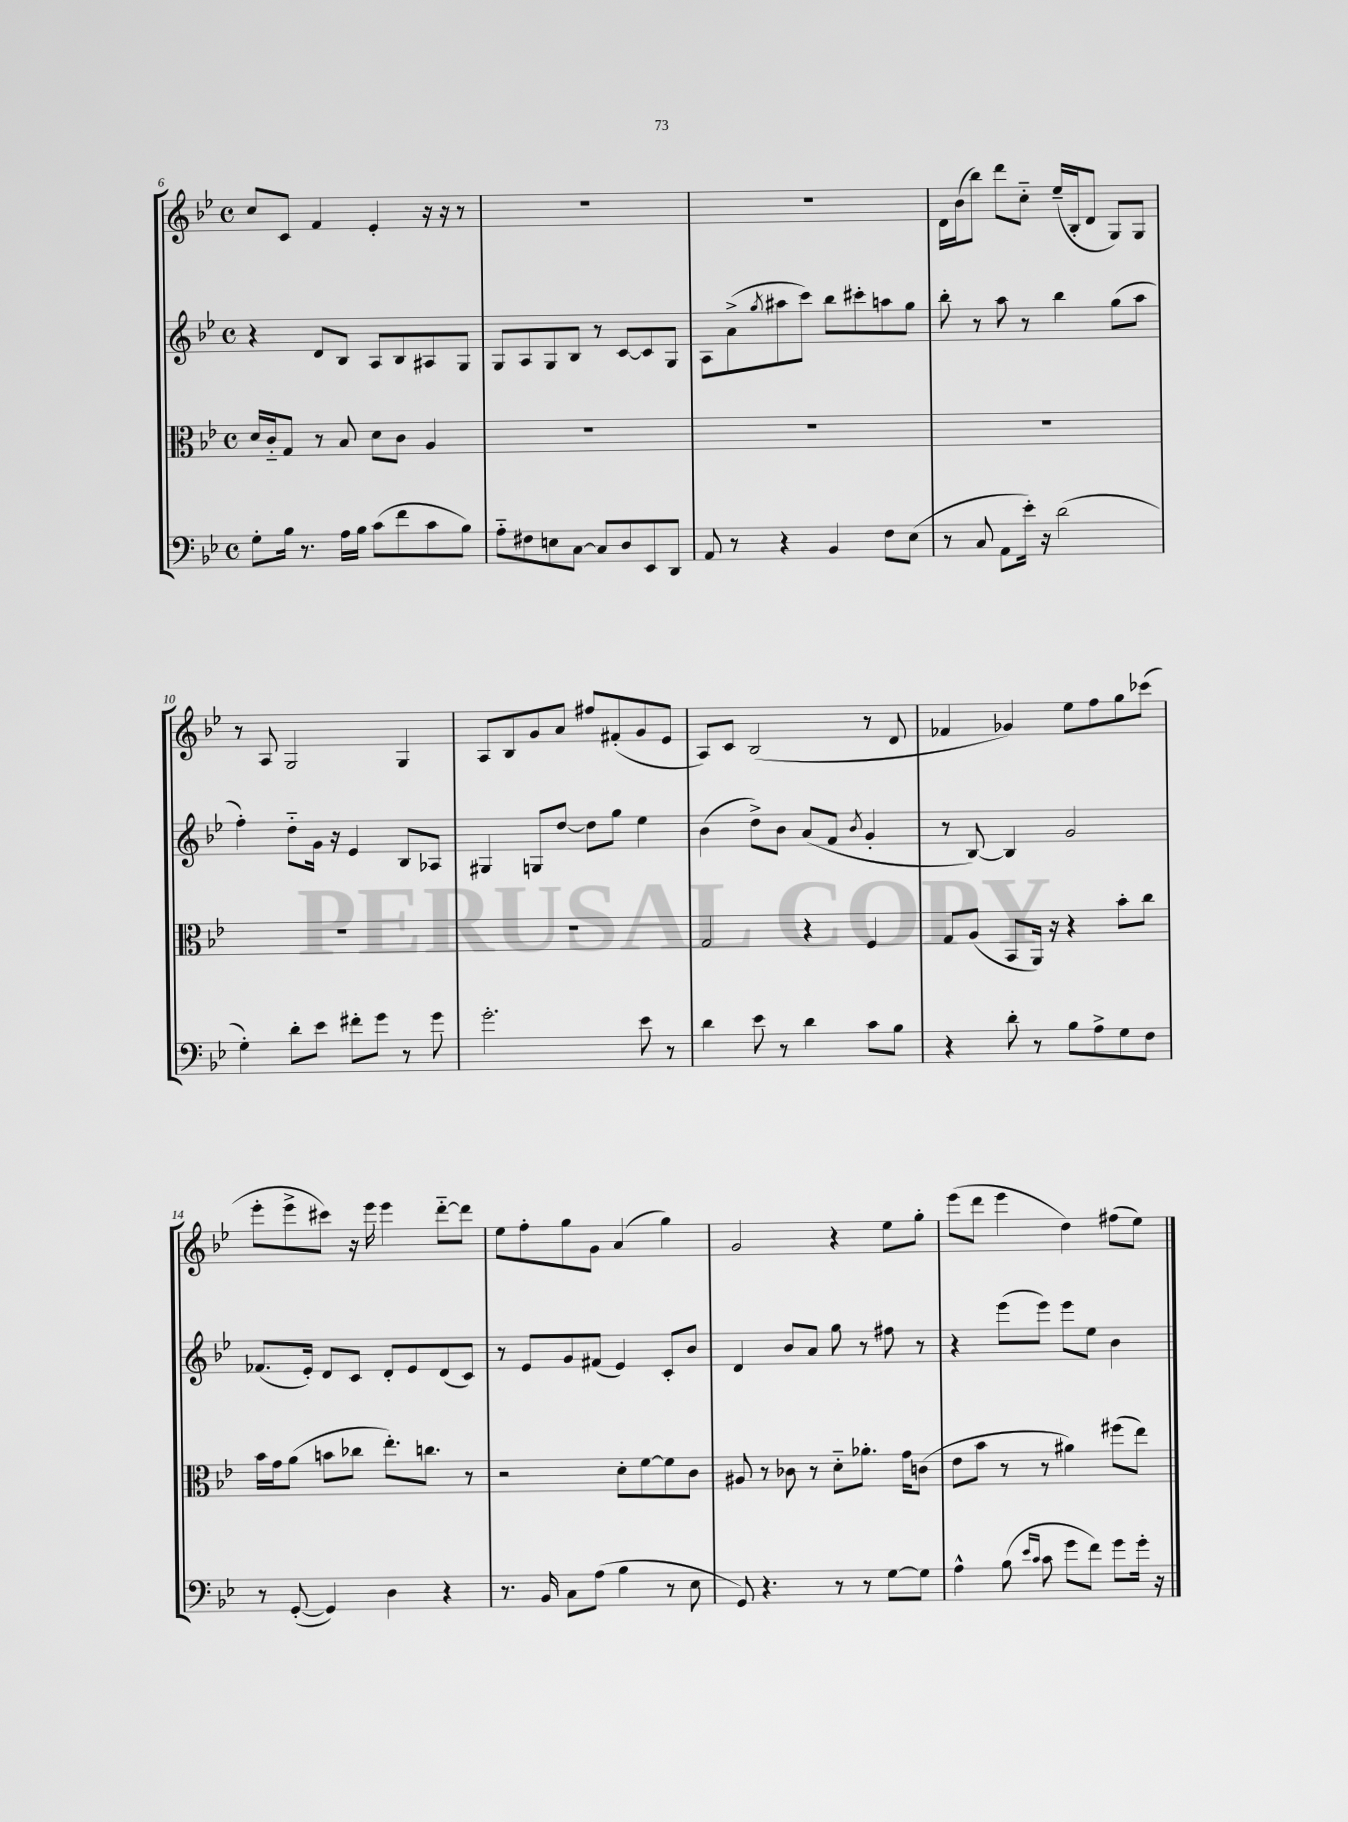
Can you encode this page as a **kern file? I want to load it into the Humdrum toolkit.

**kern	**kern	**kern	**kern
*staff4	*staff3	*staff2	*staff1
*clefF4	*clefC3	*clefG2	*clefG2
*k[b-e-]	*k[b-e-]	*k[b-e-]	*k[b-e-]
*M4/4	*M4/4	*M4/4	*M4/4
*met(c)	*met(c)	*met(c)	*met(c)
8G'	16d	4r	8cc
.	16c'~	.	.
16B-	8G	.	8c
8.r	.	.	.
.	8r	8d	4f
16A	8B-	8B-	.
16B-	.	.	.
(8c	8d	8A	4e-'
8f	8c	8B-	.
8c	4A	8A#	16r
.	.	.	16r
8B-)	.	8G	8r
=	=	=	=
8A'~	1r	8G	1r
8F#	.	8A	.
8E	.	8G	.
[8C	.	8B-	.
8C]	.	8r	.
8D	.	[8c	.
8EE-	.	8c]	.
8DD	.	8G	.
=	=	=	=
8AA	1r	8A	1r
8r	.	(8a^	.
.	.	8qgg	.
4r	.	8aa#	.
.	.	8ccc)	.
4BB-	.	8bb-	.
.	.	8ccc#'	.
8F	.	8aa	.
(8E-	.	8gg	.
=	=	=	=
8r	1r	8bb-'	16d
.	.	.	(16b-
8C	.	8r	8bb-)
8AA	.	8aa	8ddd
16e-')	.	8r	8cc'~
16r	.	.	.
(2d	.	4bb-	(16ee-~
.	.	.	16B-'
.	.	.	8d
.	.	(8gg	8G)
.	.	8aa	8G
=	=	=	=
4G')	1r	4ff')	8r
.	.	.	8A
8d'	.	8dd'~	2G
8e-	.	16g	.
.	.	16r	.
8f#'	.	4e-	.
8g	.	.	.
8r	.	8B-	4G
8g	.	8A-	.
=	=	=	=
2.g'	1r	4G#	8A
.	.	.	8B-
.	.	8G	8g
.	.	[8dd	8a
.	.	8dd]	8ff#
.	.	8gg	(8f#'
8e-	.	4ee-	8g
8r	.	.	8e-
=	=	=	=
4d	2G	(4b-	8A)
.	.	.	8c
8e-	.	8dd^)	(2B-
8r	.	8b-	.
4d	4r	(8a	.
.	.	8f	.
.	.	8qb-	.
8c	4F	4g'	8r
8B-	.	.	8d
=	=	=	=
4r	8G	8r	4f-
.	(8A	[8B-)	.
8d'	8BB-	4B-]	4g-)
8r	16AA)	.	.
.	16r	.	.
8B-	4r	2g	8ee-
8A^	.	.	8ff
8G	8b-'	.	8gg
8F	8cc	.	(8ccc-
=	=	=	=
8r	16b-	(8.f-	8eee-'
.	16g	.	.
([8GG'	(8a	.	8eee-^
.	.	16e-')	.
4GG])	8b	8d	8ccc#)
.	8cc-	8c	16r
.	.	.	16eee-
4D	8.ee-')	8d'	4eee-
.	.	8e-	.
.	8.cc	.	.
4r	.	(8d	[8ddd'~
.	8r	8c)	8ddd]
=	=	=	=
8.r	2r	8r	8ee-
.	.	8e-	8ff'
16BB-	.	.	.
8C	.	8g	8gg
(8A	.	(8f#	8g
4B-	8d'	4e-)	(4a
.	[8f	.	.
8r	8f]	8c'	4gg)
8E-	8c	8b-	.
=	=	=	=
8GG)	8A#	4d	2g
4.r	8r	.	.
.	8c-	8b-	.
.	8r	8a	.
8r	8d'~	8gg	4r
8r	8.a-'	8r	.
[8G	.	8ff#	8ee-
.	16g	.	.
8G]	(8c	8r	8gg'
=	=	=	=
4A^^	8e-	4r	(8eee-
.	8b-	.	8ddd
(8B-	8r	(8eee-	4eee-
16qqe-	.	.	.
16qqc	.	.	.
8c	8r	8eee-)	.
8g	4a#)	8eee-	4dd)
8f)	.	8ee-	.
8g	(8ff#	4b-	(8ff#
16g'	8ee-)	.	8ee-)
16r	.	.	.
==	==	==	==
*-	*-	*-	*-
